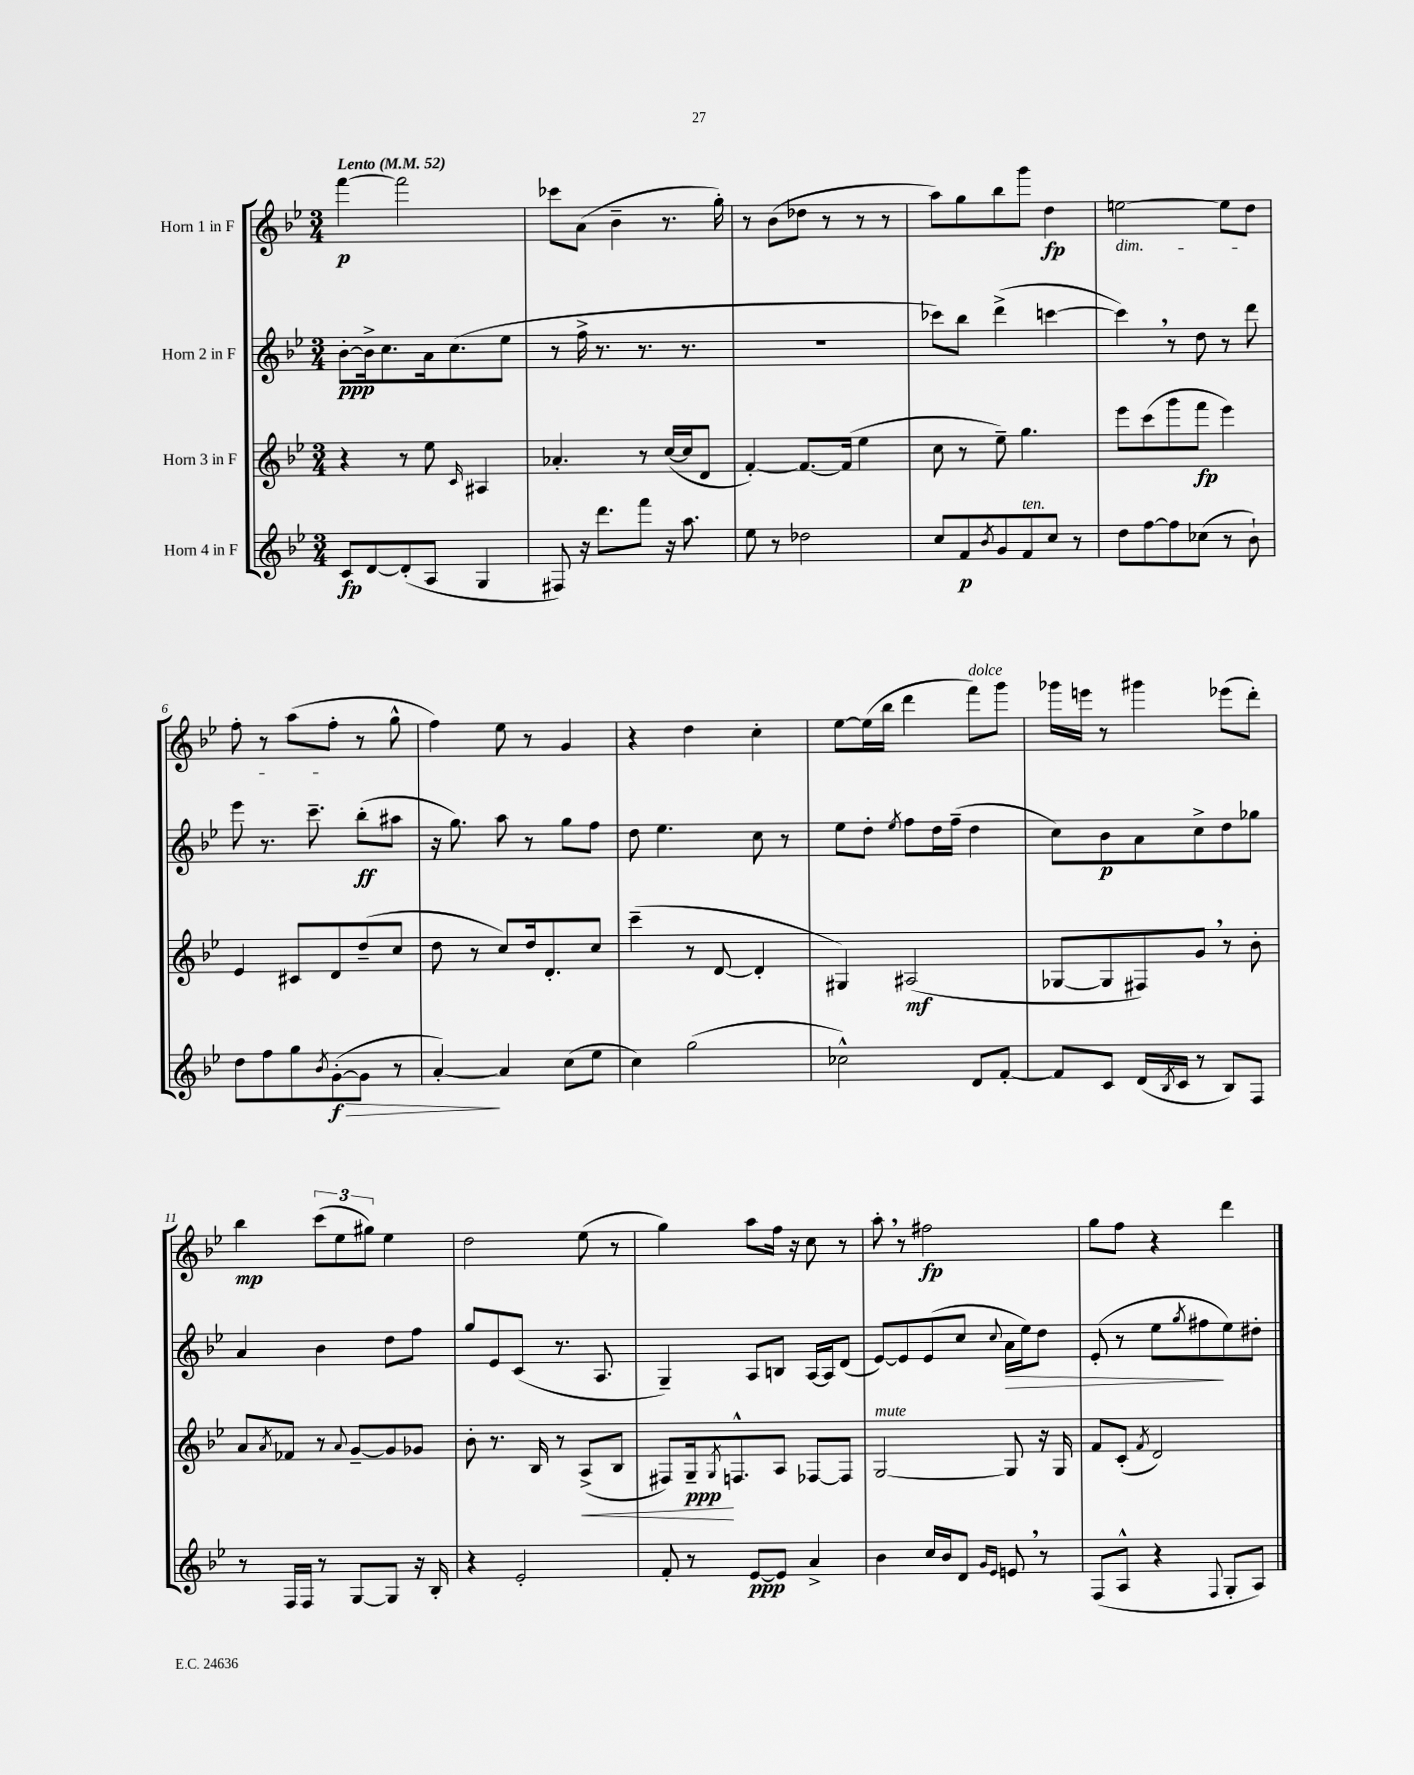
<<
\new StaffGroup <<
\new Staff = "s0" \with { instrumentName = "Horn 1 in F" } {
    \clef treble \key bes \major \numericTimeSignature \time 3/4 \tempo "Lento" 4 = 52
    f'''4~\p f'''2 |
    ces'''8 a'8( bes'4-- r8. g''16-.) |
    r8 bes'8( des''8 r8 r8 r8 |
    a''8) g''8 bes''8 g'''8 d''4\fp |
    e''2~\dim e''8 d''8 |
    f''8-. r8 a''8( f''8-.\! r8 g''8-^ |
    f''4) ees''8 r8 g'4 |
    r4 d''4 c''4-. |
    ees''8~ ees''16( bes''16 d'''4 f'''8^\markup { \italic "dolce" }) g'''8 |
    ges'''16 e'''16 r8 gis'''4 ees'''8( d'''8-.) |
    bes''4\mp \tuplet 3/2 { c'''8( ees''8 gis''8) } ees''4 |
    d''2 ees''8( r8 |
    g''4) a''8 f''16 r16 c''8 r8 |
    a''8-. \breathe r8 fis''2\fp |
    g''8 f''8 r4 d'''4 \bar "|." |
}
\new Staff = "s1" \with { instrumentName = "Horn 2 in F" } {
    \clef treble \key bes \major \numericTimeSignature \time 3/4
    bes'8~-.\ppp bes'16-> c''8. a'16 c''8.( ees''8 |
    r8 f''16-> r8. r8. r8. |
    R2. |
    ces'''8) bes''8 d'''4->( c'''4~ |
    c'''4) \breathe r8 d''8 r8 d'''8 |
    ees'''8 r8. c'''8.-- bes''8-.\ff( ais''8 |
    r16 g''8.) a''8 r8 g''8 f''8 |
    d''8 ees''4. c''8 r8 |
    ees''8 d''8-. \acciaccatura { ees''8 } f''8 d''16 f''16--( d''4 |
    c''8) bes'8\p a'8 c''8-> d''8 ges''8 |
    a'4 bes'4 d''8 f''8 |
    g''8 ees'8 c'8( r8. a8. |
    g4--) a8 b8 a16~ a16 d'8( |
    ees'8~) ees'8 ees'8( c''8 \appoggiatura { c''8 } a'16\> ees''16) d''8 |
    ees'8-.( r8 ees''8 \acciaccatura { g''8 } fis''8\! ees''8) dis''8-. \bar "|." |
}
\new Staff = "s2" \with { instrumentName = "Horn 3 in F" } {
    \clef treble \key bes \major \numericTimeSignature \time 3/4
    r4 r8 ees''8 \grace { c'16 } ais4 |
    aes'4.-. r8 c''16~( c''16 d'8 |
    f'4~-.) f'8.~ f'16( ees''4 |
    c''8 r8 ees''8--) g''4. |
    ees'''8 c'''8( g'''8 f'''8\fp ees'''4) |
    ees'4 cis'8 d'8 d''8--( c''8 |
    d''8 r8 c''8) d''16 d'8.-. c''8 |
    c'''4--( r8 d'8~ d'4-. |
    gis4) ais2\mf( |
    ges8~ ges8 fis8) g'8 \breathe r8 bes'8-. |
    a'8 \acciaccatura { a'8 } fes'8 r8 \appoggiatura { a'8 } g'8~-- g'8 ges'8 |
    bes'8-. r8. bes16 r8 a8->\<( bes8 |
    fis8) g16--\ppp\! \acciaccatura { g8 } f8.-^ a8 fes8~ fes8 |
    g2~^\markup { \italic "mute" } g8 r16 g16 |
    f'8 c'8-.( \acciaccatura { f'8 } d'2) \bar "|." |
}
\new Staff = "s3" \with { instrumentName = "Horn 4 in F" } {
    \clef treble \key bes \major \numericTimeSignature \time 3/4
    c'8\fp d'8~ d'8-.( a8 g4 |
    fis8) r16 d'''8. f'''8 r16 a''8. |
    ees''8 r8 des''2 |
    c''8 f'8\p \acciaccatura { bes'8 } g'8 f'8^\markup { \italic "ten." } c''8 r8 |
    d''8 f''8~ f''8 ces''8( r8 bes'8-!) |
    d''8 f''8 g''8 \acciaccatura { bes'8 } g'8~-.\f\>( g'8 r8 |
    a'4~-.\!) a'4 c''8( ees''8 |
    c''4) g''2( |
    ces''2-^) d'8 f'8~-. |
    f'8 c'8 d'16( \acciaccatura { bes8 } c'16 r8 bes8) f8 |
    r8 f16 f16 r8 g8~ g8 r16 bes16-. |
    r4 ees'2-. |
    f'8-. r8 ees'8~\ppp ees'8 a'4-> |
    bes'4 c''16 bes'16 d'8 \grace { g'16 ees'16 } e'8 \breathe r8 |
    f8( a8-^ r4 \appoggiatura { f8 } g8-. a8) \bar "|." |
}
>>
>>
